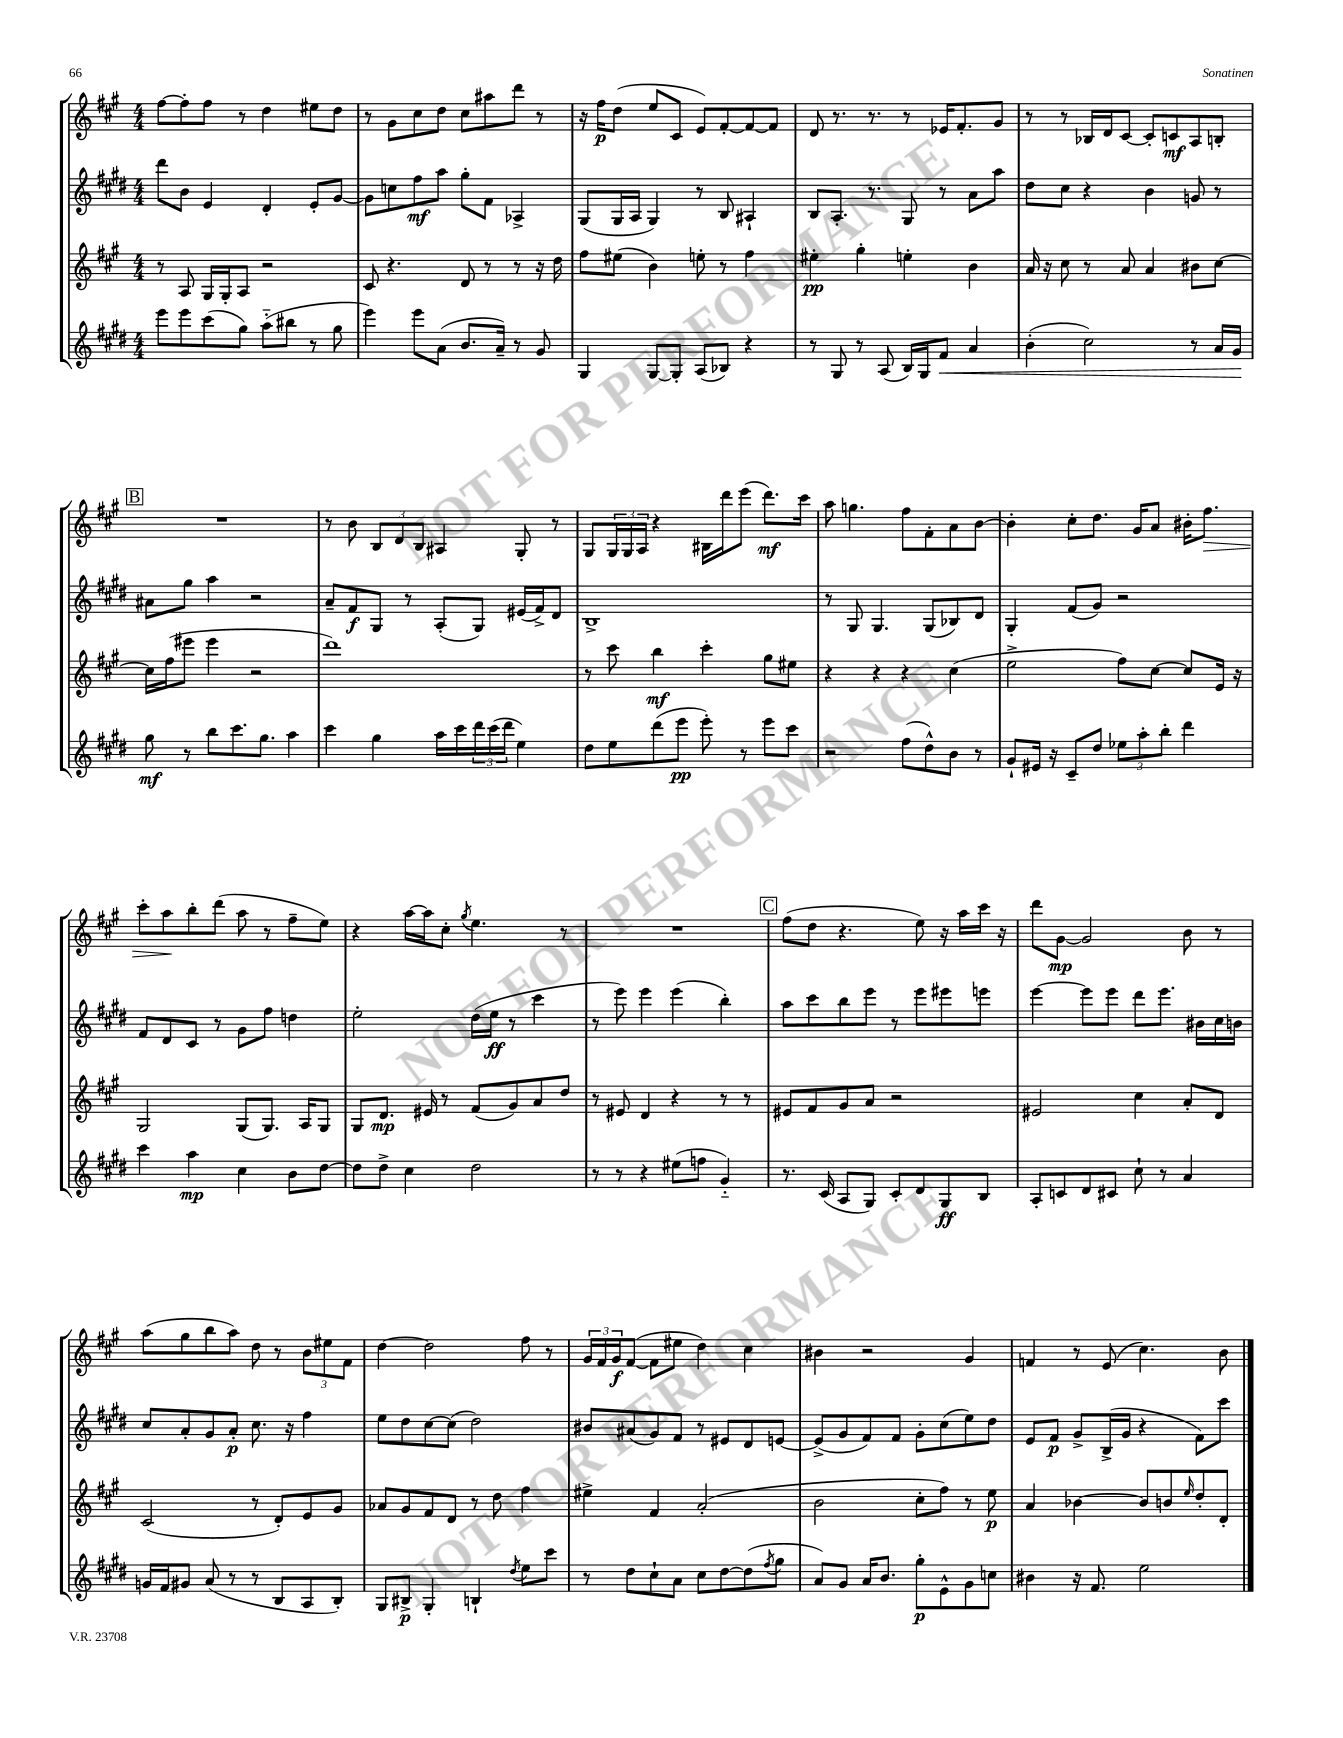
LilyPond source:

<<
\new StaffGroup <<
\new Staff = "s0" {
    \clef treble \key a \major \numericTimeSignature \time 4/4
    fis''8~ fis''8-. fis''8 r8 d''4 eis''8 d''8 |
    r8 gis'8 cis''8 d''8 cis''8 ais''8 d'''8 r8 |
    r16 fis''16\p d''8( e''8 cis'8 e'8) fis'8~-. fis'8~ fis'8 |
    d'8 r8. r8. r8 ees'16 fis'8.-. gis'8 |
    r8 r8 bes16 d'16 cis'8~ cis'8-. c'8\mf a8 b8-. |
    \mark \markup { \box "B" } R1 |
    r8 b'8 \tuplet 3/2 { b8 d'8 b8 } ais4 gis8-. r8 |
    gis8 \tuplet 3/2 { gis16 gis16 a16 } r4 bis16 d'''16 e'''8( d'''8.\mf) cis'''16 |
    a''8 g''4. fis''8 fis'8-. a'8 b'8~ |
    b'4-. cis''8-. d''8. gis'16 a'8 bis'16-. fis''8.\> |
    cis'''8-. a''8\! b''8-. d'''8( a''8 r8 fis''8-- e''8) |
    r4 a''16~ a''16 cis''8-. \acciaccatura { gis''8 } e''4. r8 |
    R1 |
    \mark \markup { \box "C" } fis''8( d''8 r4. e''8) r16 a''16 cis'''16 r16 |
    d'''8 gis'8~\mp gis'2 b'8 r8 |
    a''8( gis''8 b''8 a''8) d''8 r8 \tuplet 3/2 { b'8 eis''8 fis'8 } |
    d''4~ d''2 fis''8 r8 |
    \tuplet 3/2 { gis'16 fis'16 gis'16\f } fis'8~( fis'8 eis''8 d''4) cis''4 |
    bis'4 r2 gis'4 |
    f'4 r8 e'8( cis''4.) b'8 \bar "|." |
}
\new Staff = "s1" {
    \clef treble \key e \major \numericTimeSignature \time 4/4
    dis'''8 b'8 e'4 dis'4-. e'8-. gis'8~ |
    gis'8 c''8 fis''8\mf a''8 gis''8-. fis'8 aes4-> |
    gis8( gis16 a16 gis4) r8 b8 ais4-! |
    b8 a8.-. r8. gis8 r8 a'8 a''8 |
    dis''8 cis''8 r4 b'4 g'8 r8 |
    \mark \markup { \box "B" } ais'8 gis''8 a''4 r2 |
    a'8-- fis'8\f gis8 r8 a8-.( gis8) eis'16( fis'16->) dis'8 |
    b1-> |
    r8 gis8 gis4. gis8( bes8) dis'8 |
    gis4-. fis'8( gis'8) r2 |
    fis'8 dis'8 cis'8 r8 gis'8 fis''8 d''4 |
    e''2-. dis''16( e''16\ff r8 cis'''4 |
    r8 e'''8) e'''4 e'''4( b''4-.) |
    \mark \markup { \box "C" } a''8 cis'''8 b''8 e'''8 r8 e'''8 eis'''8 e'''8 |
    e'''4~ e'''8 e'''8 dis'''8 e'''8. bis'16 cis''16 b'16 |
    cis''8 a'8-. gis'8 a'8-.\p cis''8. r16 fis''4 |
    e''8 dis''8 cis''8~ cis''8( dis''2) |
    bis'8 ais'8( gis'8) fis'8 r8 eis'8 dis'8 e'8~ |
    e'8->( gis'8 fis'8) fis'8 gis'8-. cis''8( e''8) dis''8 |
    e'8 fis'8\p gis'8-> b16->( gis'16 r4 fis'8) cis'''8 \bar "|." |
}
\new Staff = "s2" {
    \clef treble \key a \major \numericTimeSignature \time 4/4
    r8 a8 gis16 gis16-. a8 r2 |
    cis'8 r4. d'8 r8 r8 r16 d''16 |
    fis''8 eis''8( b'4) e''8-. r8 fis''4 |
    eis''4-.\pp gis''4-. e''4-. b'4 |
    a'16 r16 cis''8 r8 a'8 a'4 bis'8 cis''8~ |
    \mark \markup { \box "B" } cis''16 fis''16( eis'''8 eis'''4 r2 |
    d'''1) |
    r8 cis'''8 b''4\mf cis'''4-. gis''8 eis''8 |
    r4 r4 r4 cis''4( |
    e''2-> fis''8) cis''8~ cis''8 e'16 r16 |
    gis2 gis8( gis8.) a16 gis8 |
    gis8 d'8.\mp eis'16 r8 fis'8( gis'8) a'8 d''8 |
    r8 eis'8 d'4 r4 r8 r8 |
    \mark \markup { \box "C" } eis'8 fis'8 gis'8 a'8 r2 |
    eis'2 cis''4 a'8-. d'8 |
    cis'2( r8 d'8-.) e'8 gis'8 |
    aes'8 gis'8 fis'8 d'8 r8 d''8 fis''4 |
    eis''4-> fis'4 a'2-.( |
    b'2 cis''8-. fis''8) r8 e''8\p |
    a'4 bes'4~ bes'8 b'8 \grace { e''16 } d''8-. d'8-. \bar "|." |
}
\new Staff = "s3" {
    \clef treble \key e \major \numericTimeSignature \time 4/4
    e'''8 e'''8 cis'''8( gis''8) a''8-_( bis''8 r8 gis''8 |
    e'''4) e'''8 a'8( b'8. a'16--) r8 gis'8 |
    gis4 gis8~ gis8-. a8( bes8) r4 |
    r8 gis8 r8 a8( b16) gis16 fis'8\< a'4 |
    b'4-.( cis''2) r8 a'16 gis'16\! |
    \mark \markup { \box "B" } gis''8\mf r8 b''8 cis'''8. gis''8. a''4 |
    cis'''4 gis''4 a''16 cis'''16 \tuplet 3/2 { dis'''16 cis'''16( dis'''16 } e''4) |
    dis''8 e''8 dis'''8( e'''8\pp e'''8-.) r8 e'''8 cis'''8 |
    r2 fis''8( dis''8-^) b'8 r8 |
    gis'8-! eis'16 r16 cis'8-- dis''8 \tuplet 3/2 { ees''8 a''8-. b''8-. } dis'''4 |
    cis'''4 a''4\mp cis''4 b'8 dis''8~ |
    dis''8 dis''8-> cis''4 dis''2 |
    r8 r8 r4 eis''8( f''8 gis'4-_) |
    \mark \markup { \box "C" } r8. cis'16( a8 gis8) cis'8-. dis'8 gis8\ff b8 |
    a8-. c'8 dis'8 cis'8 cis''8-! r8 a'4 |
    g'16 fis'16 gis'8 a'8( r8 r8 b8 a8 b8-.) |
    gis8 bis8->\p gis4-. b4-! \acciaccatura { dis''8 } e''8 cis'''8 |
    r8 dis''8 cis''8-! a'8 cis''8 dis''8~ dis''8( \acciaccatura { fis''8 } gis''8 |
    a'8) gis'8 a'16 b'8. gis''8-.\p e'8-^ gis'8 c''8 |
    bis'4 r16 fis'8. e''2 \bar "|." |
}
>>
>>
\layout { \context { \Score \remove "Bar_number_engraver" } }
